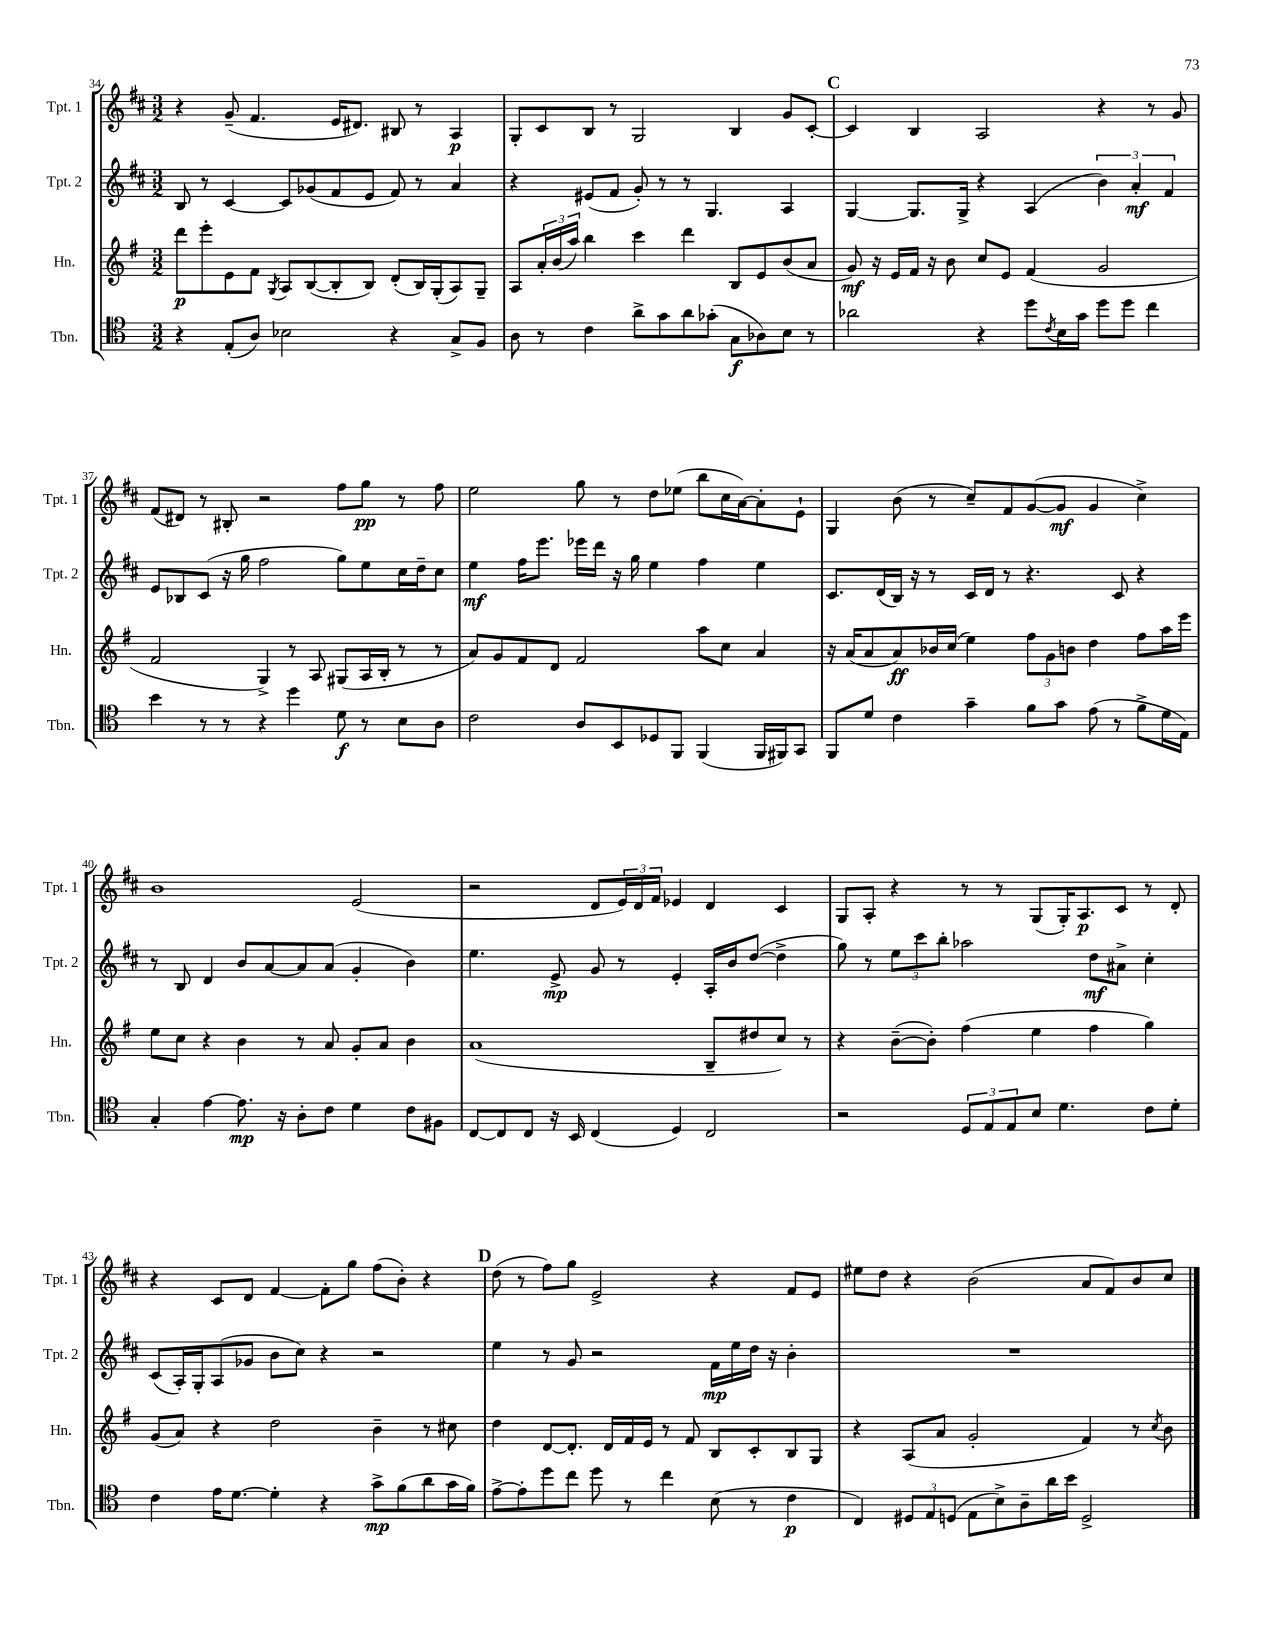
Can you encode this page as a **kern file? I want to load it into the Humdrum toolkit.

**kern	**dynam	**kern	**dynam	**kern	**dynam	**kern	**dynam
*part4	*part4	*part3	*part3	*part2	*part2	*part1	*part1
*staff4	*staff4	*staff3	*staff3	*staff2	*staff2	*staff1	*staff1
*I"Tbn.	*	*I"Hn.	*	*I"Tpt. 2	*	*I"Tpt. 1	*
*I'Tbn.	*	*I'Hn.	*	*I'Tpt. 2	*	*I'Tpt. 1	*
*clefC4	*	*clefG2	*	*clefG2	*	*clefG2	*
*k[]	*	*k[f#]	*	*k[f#c#]	*	*k[f#c#]	*
*M3/2	*	*M3/2	*	*M3/2	*	*M3/2	*
=34	=34	=34	=34	=34	=34	=34	=34
4r	.	8ddd\L	p	8B/	.	4r	.
.	.	8eee'\	.	8r	.	.	.
(8E'/L	.	8e\	.	[4c#/	.	(8g~/	.
8A/J)	.	8f#\J	.	.	.	4.f#/	.
.	.	8qG/	.	.	.	.	.
2B-X\	.	8A/L	.	8c#/L]	.	.	.
.	.	([8B/	.	(8g-X/	.	.	.
.	.	8B'/]	.	8f#/	.	16e/KL	.
.	.	.	.	.	.	8.d#X/J)	.
.	.	8B/J)	.	8e/J	.	.	.
4r	.	(8d'/L	.	8f#/)	.	8B#X/	.
.	.	16B/L)	.	8r	.	8r	.
.	.	(16G'/J	.	.	.	.	.
8G^/L	.	8A/)	.	4a/	.	4A/	p
8F/J	.	8G~/J	.	.	.	.	.
=35	=35	=35	=35	=35	=35	=35	=35
8A\	.	8A/L	.	4r	.	8G'/L	.
8r	.	24a'/L	.	.	.	8c#/	.
.	.	(24b/	.	.	.	.	.
.	.	24aa/JJ)	.	.	.	.	.
4c\	.	4bb\	.	(8e#X/L	.	8B/J	.
.	.	.	.	8f#/J	.	8r	.
8a^\L	.	4ccc\	.	8g'/)	.	2G/	.
8g\	.	.	.	8r	.	.	.
8a\	.	4ddd\	.	8r	.	.	.
(8g-X'\J	.	.	.	4.G/	.	.	.
8G\L	f	8B/L	.	.	.	4B/	.
8A-X\)	.	8e/	.	.	.	.	.
8B\J	.	(8b/	.	4A/	.	8g/L	.
8r	.	8a/J	.	.	.	[8c#'/J	.
!!LO:REH:place=s1:t=C
=36	=36	=36	=36	=36	=36	=36	=36
2a-X\	.	8g/)	mf	[4G/	.	4c#/]	.
.	.	16r	.	.	.	.	.
.	.	16e/LL	.	.	.	.	.
.	.	16f#/JJ	.	8.G/L]	.	4B/	.
.	.	16r	.	.	.	.	.
.	.	8b\	.	.	.	.	.
.	.	.	.	16G^/Jk	.	.	.
4r	.	8cc/L	.	4r	.	2A/	.
.	.	8e/J	.	.	.	.	.
8dd\L	.	(4f#/	.	(4A/	.	.	.
8qc/	.	.	.	.	.	.	.
16B\L	.	.	.	.	.	.	.
16g\JJ	.	.	.	.	.	.	.
8dd\L	.	2g/	.	6b\)	.	4r	.
8dd\J	.	.	.	.	.	.	.
.	.	.	.	6a'/	mf	.	.
4cc\	.	.	.	.	.	8r	.
.	.	.	.	6f#/	.	.	.
.	.	.	.	.	.	8g/	.
!!LO:LB:g=z
=37	=37	=37	=37	=37	=37	=37	=37
4b\	.	2f#/	.	8e/L	.	(8f#/L	.
.	.	.	.	8B-X/	.	8d#X/J)	.
8r	.	.	.	(8c#/J	.	8r	.
8r	.	.	.	16r	.	8B#X'/	.
.	.	.	.	16gg\	.	.	.
4r	.	4G^/)	.	2ff#\	.	2r	.
4dd\	.	8r	.	.	.	.	.
.	.	8A/	.	.	.	.	.
8d\	f	(8G#X/L	.	8gg\L)	.	8ff#\L	.
8r	.	16A/L	.	8ee\	.	8gg\J	pp
.	.	16B'/JJ	.	.	.	.	.
8B\L	.	8r	.	16cc#\L	.	8r	.
.	.	.	.	16dd~\J	.	.	.
8A\J	.	8r	.	8cc#\J	.	8ff#\	.
=38	=38	=38	=38	=38	=38	=38	=38
2c\	.	8a/L)	.	4ee\	mf	2ee\	.
.	.	8g/	.	.	.	.	.
.	.	8f#/	.	16ff#\KL	.	.	.
.	.	.	.	8.eee\J	.	.	.
.	.	8d/J	.	.	.	.	.
8A/L	.	2f#/	.	16eee-X\LL	.	8gg\	.
.	.	.	.	16ddd\JJ	.	.	.
8BB/	.	.	.	16r	.	8r	.
.	.	.	.	16gg\	.	.	.
8D-X/	.	.	.	4ee\	.	8dd\L	.
8FF/J	.	.	.	.	.	(8ee-X\J	.
(4FF/	.	8aa\L	.	4ff#\	.	8bb\L	.
.	.	8cc\J	.	.	.	16cc#\L	.
.	.	.	.	.	.	[16a\J)	.
16FF/LL	.	4a/	.	4ee\	.	8a'\]	.
16FF#X/J)	.	.	.	.	.	.	.
8GG/J	.	.	.	.	.	8e`\J	.
=39	=39	=39	=39	=39	=39	=39	=39
8FF/L	.	16r	.	8.c#/L	.	4G/	.
.	.	(16a/KL	.	.	.	.	.
8d/J	.	8a/	.	.	.	.	.
.	.	.	.	(16d/L	.	.	.
4c\	.	8a/)	ff	16B/JJ)	.	(8b\	.
.	.	.	.	16r	.	.	.
.	.	16b-X/L	.	8r	.	8r	.
.	.	(16cc/JJ	.	.	.	.	.
4g~\	.	4ee\)	.	16c#/LL	.	8cc#~/L)	.
.	.	.	.	16d/JJ	.	.	.
.	.	.	.	8r	.	8f#/	.
8f\L	.	12ff#\L	.	4.r	.	([8g/	.
.	.	12g\	.	.	.	.	.
8g\J	.	.	.	.	.	8g/J]	mf
.	.	12bn\J	.	.	.	.	.
(8e\	.	4dd\	.	.	.	4g/	.
8r	.	.	.	8c#/	.	.	.
8f^\L	.	8ff#\L	.	4r	.	4cc#^\)	.
16d\L	.	16aa\L	.	.	.	.	.
16E\JJ)	.	16eee\JJ	.	.	.	.	.
!!LO:LB:g=z
=40	=40	=40	=40	=40	=40	=40	=40
4G'/	.	8ee\L	.	8r	.	1b	.
.	.	8cc\J	.	8B/	.	.	.
[4e\	.	4r	.	4d/	.	.	.
8.e\]	mp	4b\	.	8b/L	.	.	.
.	.	.	.	[8a/	.	.	.
16r	.	.	.	.	.	.	.
8A'\L	.	8r	.	8a/]	.	.	.
8c\J	.	8a/	.	(8a/J	.	.	.
4d\	.	8g'/L	.	4g'/	.	(2e/	.
.	.	8a/J	.	.	.	.	.
8c\L	.	4b\	.	4b\)	.	.	.
8F#X\J	.	.	.	.	.	.	.
=41	=41	=41	=41	=41	=41	=41	=41
[8C/L	.	(1a	.	4.ee\	.	2r	.
8C/]	.	.	.	.	.	.	.
8C/J	.	.	.	.	.	.	.
16r	.	.	.	8e^/	mp	.	.
16BB/	.	.	.	.	.	.	.
(4C/	.	.	.	8g/	.	8d/L	.
.	.	.	.	8r	.	24e/L)	.
.	.	.	.	.	.	24d/	.
.	.	.	.	.	.	24f#/JJ	.
4D/)	.	.	.	4e'/	.	4e-X/	.
2C/	.	8B~/L	.	16A'/LL	.	4d/	.
.	.	.	.	16b/J	.	.	.
.	.	8dd#X/	.	([8dd/J	.	.	.
.	.	8cc/J)	.	4dd^\]	.	4c#/	.
.	.	8r	.	.	.	.	.
=42	=42	=42	=42	=42	=42	=42	=42
2r	.	4r	.	8gg\)	.	8G/L	.
.	.	.	.	8r	.	8A'/J	.
.	.	([8b~\L	.	12ee\L	.	4r	.
.	.	.	.	12ccc#\	.	.	.
.	.	8b'\J])	.	.	.	.	.
.	.	.	.	12bb'\J	.	.	.
12D/L	.	(4ff#\	.	2aa-X\	.	8r	.
12E/	.	.	.	.	.	.	.
.	.	.	.	.	.	8r	.
12E/	.	.	.	.	.	.	.
8B/J	.	4ee\	.	.	.	(8G/L	.
4.d\	.	.	.	.	.	16G'/K)	.
.	.	.	.	.	.	8.A/	p
.	.	4ff#\	.	8dd\L	mf	.	.
.	.	.	.	8a#X^\J	.	8c#/J	.
8c\L	.	4gg\)	.	4cc#'\	.	8r	.
8d'\J	.	.	.	.	.	8d'/	.
!!LO:LB:g=z
=43	=43	=43	=43	=43	=43	=43	=43
4c\	.	(8g/L	.	(8c#/L	.	4r	.
.	.	8a/J)	.	16A'/L)	.	.	.
.	.	.	.	16G'/J	.	.	.
16e\KL	.	4r	.	(8A/	.	8c#/L	.
[8.d\J	.	.	.	.	.	.	.
.	.	.	.	8g-X/J	.	8d/J	.
4d'\]	.	2dd\	.	8b\L	.	[4f#/	.
.	.	.	.	8cc#\J)	.	.	.
4r	.	.	.	4r	.	8f#'\L]	.
.	.	.	.	.	.	8gg\J	.
8g^\L	mp	4b~\	.	2r	.	(8ff#\L	.
(8f\	.	.	.	.	.	8b'\J)	.
8a\	.	8r	.	.	.	4r	.
16g\L	.	8cc#X\	.	.	.	.	.
16f\JJ)	.	.	.	.	.	.	.
!!LO:REH:place=s1:t=D
=44	=44	=44	=44	=44	=44	=44	=44
[8e^\L	.	4dd\	.	4ee\	.	(8dd\	.
8e'\]	.	.	.	.	.	8r	.
8dd\	.	[8d/L	.	8r	.	8ff#\L)	.
8cc\J	.	8.d'/J]	.	8g/	.	8gg\J	.
8dd\	.	.	.	2r	.	2e^/	.
.	.	16d/LL	.	.	.	.	.
8r	.	16f#/	.	.	.	.	.
.	.	16e/JJ	.	.	.	.	.
4cc\	.	8r	.	.	.	.	.
.	.	8f#/	.	.	.	.	.
(8B\	.	8B/L	.	16f#\LL	mp	4r	.
.	.	.	.	16ee\	.	.	.
8r	.	8c'/	.	16dd\JJ	.	.	.
.	.	.	.	16r	.	.	.
4c\	p	8B/	.	4b'\	.	8f#/L	.
.	.	8G/J	.	.	.	8e/J	.
=45	=45	=45	=45	=45	=45	=45	=45
4C/)	.	4r	.	1.r	.	8ee#X\L	.
.	.	.	.	.	.	8dd\J	.
12D#X/L	.	(8A/L	.	.	.	4r	.
12E/	.	.	.	.	.	.	.
.	.	8a/J	.	.	.	.	.
(12Dn/J	.	.	.	.	.	.	.
8E\L	.	2g'/	.	.	.	(2b\	.
8B^\)	.	.	.	.	.	.	.
8A~\	.	.	.	.	.	.	.
16a\L	.	.	.	.	.	.	.
16b\JJ	.	.	.	.	.	.	.
2D^/	.	4f#/)	.	.	.	8a/L	.
.	.	.	.	.	.	8f#/)	.
.	.	8r	.	.	.	8b/	.
.	.	8qcc/	.	.	.	.	.
.	.	8b\	.	.	.	8cc#/J	.
==	==	==	==	==	==	==	==
*-	*-	*-	*-	*-	*-	*-	*-
